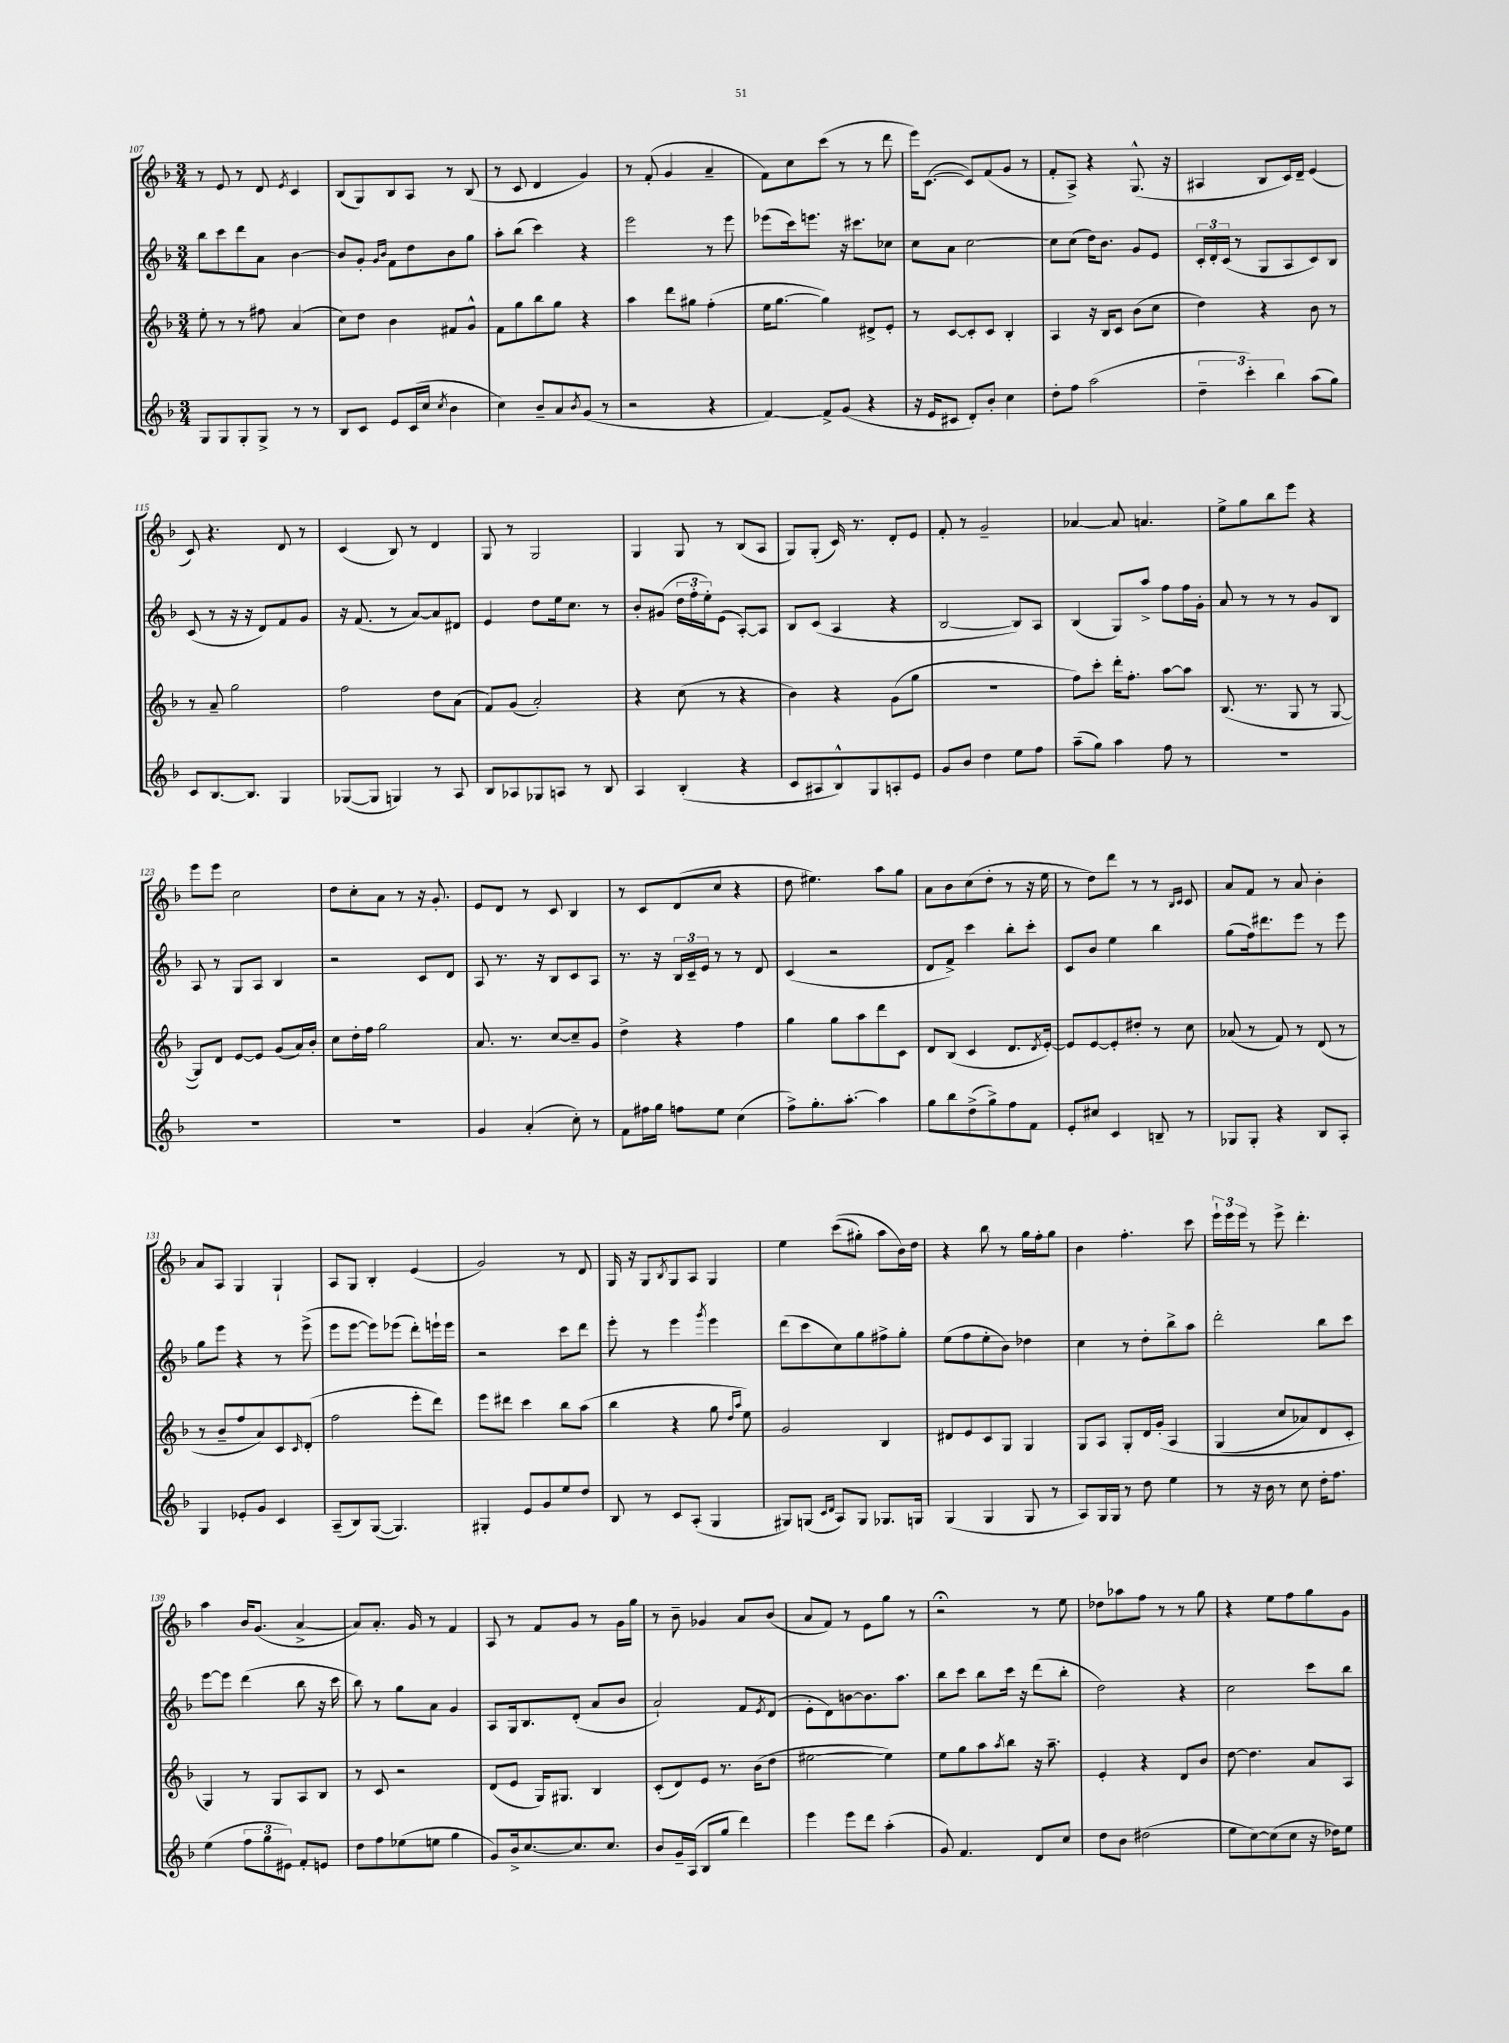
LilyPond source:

<<
\new StaffGroup <<
\new Staff = "s0" {
    \clef treble \key f \major \numericTimeSignature \time 3/4
    r8 e'8 r8 d'8 \acciaccatura { e'8 } c'4 |
    bes8( g8) bes8 a8 r8 bes8( |
    r8 c'8 d'4 g'4) |
    r8 f'8-.( g'4 a'4-- |
    f'8) c''8 c'''8( r8 r8 d'''8 |
    e'''16) c'8.~( c'8) f'8( g'8 r8 |
    f'8-. a8->) r4 g8.-^( r16 |
    ais4 bes8 c'16) d'16-- e'4( |
    c'8) r4. d'8 r8 |
    c'4( bes8) r8 d'4 |
    g8 r8 g2 |
    g4 g8 r8 bes8( a8 |
    g8) g8-.( c'16) r8. d'8-. e'8 |
    f'8-. r8 g'2-- |
    aes'4~ aes'8 a'4. |
    e''8-> g''8 bes''8 e'''8 r4 |
    e'''8 e'''8 c''2 |
    d''8 c''8-. a'8 r8 r16 g'8.-. |
    e'8 d'8 r8 c'8 bes4 |
    r8 c'8 d'8( c''8 r4 |
    d''8 eis''4.) a''8 g''8 |
    a'8 bes'8 c''8( d''8-. r8 r16 e''16 |
    r8 d''8) d'''8 r8 r8 \grace { bes16 c'16 } c'8 |
    a'8 f'8 r8 a'8 bes'4-. |
    a'8 a8 g4 g4-! |
    a8 g8 bes4-. e'4( |
    g'2) r8 d'8 |
    g16 r16 g8 \acciaccatura { bes8 } g8 a8 g4 |
    e''4 c'''8(\( gis''8-.) a''8 bes'16\) d''16 |
    r4 bes''8 r8 g''16 f''16-. g''8 |
    bes'4 f''4.-. c'''8 |
    \tuplet 3/2 { e'''16-! e'''16 e'''16 } r8 e'''8-> d'''4.-. |
    a''4 bes'16 g'8.( a'4~-> |
    a'8) a'8.-. g'16 r8 f'4 |
    a8 r8 f'8 g'8 r8 g'16 g''16 |
    r8 bes'8-- ges'4 a'8 bes'8( |
    a'8 f'8) r8 e'8 g''8 r8 |
    r2\fermata r8 e''8 |
    des''8 aes''8 f''8 r8 r8 g''8 |
    r4 e''8 f''8 g''8 g'8 \bar "|." |
}
\new Staff = "s1" {
    \clef treble \key f \major \numericTimeSignature \time 3/4
    bes''8 c'''8 d'''8 a'8 bes'4~ |
    bes'8 g'8-. \grace { g'16 bes'16 } f'8 d''8 bes'8 g''8 |
    a''8-. bes''8( c'''4) r4 |
    e'''2 r8 e'''8 |
    ees'''8( c'''16) e'''8. r16 cis'''8. ces''8 |
    c''8 a'8 c''2~ |
    c''8 c''8( d''16) bes'8. g'8 e'8 |
    \tuplet 3/2 { c'16-. d'16-. c'16( } r8 g8 a8 c'8) bes8 |
    c'8( r8 r16 r16 d'8) f'8 g'8 |
    r16 f'8.( r8 a'8~) a'8 dis'8 |
    e'4 d''8 e''16 c''8. r8 |
    bes'8-. gis'8( \tuplet 3/2 { d''16 f''16-. e''16-.) } e'8( a8~-.) a8 |
    bes8 c'8( a4 r4 |
    bes2~ bes8) a8 |
    bes4( g8) a''8-> f''8 f''16 g'16-. |
    a'8 r8 r8 r8 g'8 bes8 |
    a8 r8 g8 a8 bes4 |
    r2 c'8 d'8 |
    a8 r8. r16 bes8 c'8 a8 |
    r8. r16 \tuplet 3/2 { bes16 c'16-- e'16 } r8 r8 d'8 |
    c'4( r2 |
    d'8 f'8->) c'''4 bes''8-. c'''8-. |
    c'8 bes'8 e''4 bes''4 |
    g''8( f''16) dis'''8. e'''8 r8 e'''8 |
    g''8 e'''8 r4 r8 e'''8->( |
    e'''8 e'''8~ e'''8) ees'''8( d'''8-.) e'''16-! e'''16 |
    r2 c'''8 d'''8 |
    e'''8-. r8 e'''4 \acciaccatura { g'''8 } e'''4 |
    d'''8( c'''8 c''8) g''8 fis''8-> g''8-. |
    e''8( f''8 e''8-. bes'8) des''4 |
    c''4 r8 d''8-. bes''8-> a''8 |
    d'''2-. bes''8 c'''8 |
    e'''8~ e'''8 d'''4( bes''8 r16 c'''16 |
    bes''8) r8 g''8 a'8 g'4 |
    a8 g16 bes8. d'8-.( a'8 bes'8 |
    a'2-!) f'8 \acciaccatura { e'8 } d'8( |
    e'8-. d'8) b'8~ b'8. a''8. |
    bes''8 c'''8 bes''8 c'''16 r16 d'''8( bes''8-. |
    d''2) r4 |
    c''2 c'''8 bes''8 \bar "|." |
}
\new Staff = "s2" {
    \clef treble \key f \major \numericTimeSignature \time 3/4
    e''8-. r8 r8 fis''8 a'4( |
    c''8) d''8 bes'4 fis'8 g'8-^ |
    f'8 g''8 bes''8 g''8 r4 |
    a''4 d'''8 gis''8 f''4-.( |
    e''16 g''8.~ g''4) dis'8-> e'8-. |
    r8 c'8~ c'8-. c'8 bes4-. |
    a4 r16 bes16 c'8 bes'8( c''8 |
    d''4) r4 bes'8 r8 |
    r8 a'8-- g''2 |
    f''2 d''8 a'8( |
    f'8) g'8( a'2-.) |
    r4 c''8( r8 r4 |
    bes'4) r4 g'8( g''8 |
    R2. |
    f''8) c'''8-. d'''16-. f''8.-. a''8~ a''8 |
    bes8.( r8. g8 r8 g8~ |
    g8) d'8 e'8~ e'8 g'8( a'16) bes'16-. |
    c''8 d''16-. f''16 g''2 |
    a'8. r8. c''8~ c''8-- g'8 |
    d''4-> r4 f''4 |
    g''4 g''8 a''8 d'''8 c'8 |
    d'8 bes8( c'4 d'8. \acciaccatura { d'8 } e'16~-.) |
    e'8 e'8~ e'8-. dis''8-. r8 c''8 |
    aes'8( r8 f'8) r8 d'8( r8 |
    r8 bes'8-- f''8 a'8) c'8 \grace { c'16 } d'8-.( |
    f''2 e'''8-. d'''8) |
    e'''8 dis'''8 c'''4 bes''8 a''8( |
    bes''4 r4 g''8 \grace { d''16 a''16 } e''8) |
    g'2 bes4 |
    dis'8 e'8 c'8 g8 g4 |
    g8 a8 g8-. d'16 g'16-.\( a4 |
    g4( c''8 aes'8) d'8 c'8-. |
    g4\) r8 g8 a8 bes8 |
    r8 c'8 r2 |
    d'8( e'8 g16) gis8. bes4 |
    c'8-.( d'8) e'8 r8. bes'16( d''8 |
    eis''2~ eis''4) |
    e''8 g''8 a''8 \acciaccatura { a''8 } bes''8 r16 a''8.-- |
    e'4-. r4 d'8 bes'8 |
    d''8~ d''4. a'8 a8 \bar "|." |
}
\new Staff = "s3" {
    \clef treble \key f \major \numericTimeSignature \time 3/4
    g8 g8 g8-. g8-> r8 r8 |
    bes8 c'8 e'8 c'16( c''16 \acciaccatura { c''8 } bes'4 |
    c''4) bes'8-- a'8 \acciaccatura { bes'8 } g'8( r8 |
    r2 r4 |
    f'4~) f'8-> g'8( r4 |
    r16 e'16 cis'8 d'8-.) bes'8-. c''4 |
    d''8-. f''8 a''2( |
    \tuplet 3/2 { d''4-- c'''4-.) bes''4 } a''8( g''8) |
    c'8 bes8.~ bes8. g4 |
    ges8~( ges8 g4) r8 a8 |
    bes8 aes8 ges8 a8 r8 bes8 |
    a4 bes4-.( r4 |
    c'8 ais8 bes8-^) g8 a8-. e'8 |
    g'8 bes'8 d''4 e''8 f''8 |
    a''8--( g''8) a''4 f''8 r8 |
    R2. |
    R2. |
    R2. |
    g'4 a'4-.( c''8-.) r8 |
    f'8 fis''16 g''16 f''8 e''8 c''4( |
    f''8->) g''8.-. a''8.~-. a''4 |
    g''8 bes''8 d''8->( g''8->) f''8 f'8 |
    e'8-. cis''8 c'4 b8-- r8 |
    ges8 ges8-. r4 bes8 a8-. |
    g4 ees'8-. g'8 c'4 |
    a8--( bes8) g8~( g4.) |
    gis4-. e'8 g'8 e''8 d''8 |
    bes8 r8 c'8 a8-.( g4 |
    gis8) g8( \grace { c'16 d'16 } a8) g8 ges8. g16 |
    g4( g4 g8 r8 |
    a8) g16 g16 r8 d''8 e''4 |
    r8 r16 bes'16 r8 c''8 d''16-. f''8. |
    e''4( \tuplet 3/2 { f''8 g''8 eis'8) } f'8-. e'8 |
    d''8 f''8 ees''8( e''8 g''4 |
    g'8) bes'16-> c''8.~ c''8. c''8. |
    bes'8 g'16-- a16( bes8 g''8 d'''4) |
    e'''4 e'''8 d'''8 a''4-.( |
    g'8) f'4. d'8 c''8 |
    d''8 bes'8 dis''2( |
    e''8 c''8~) c''8( c''8 r16 des''16) e''8 \bar "|." |
}
>>
>>
\layout { \context { \Score currentBarNumber = #107 } }
